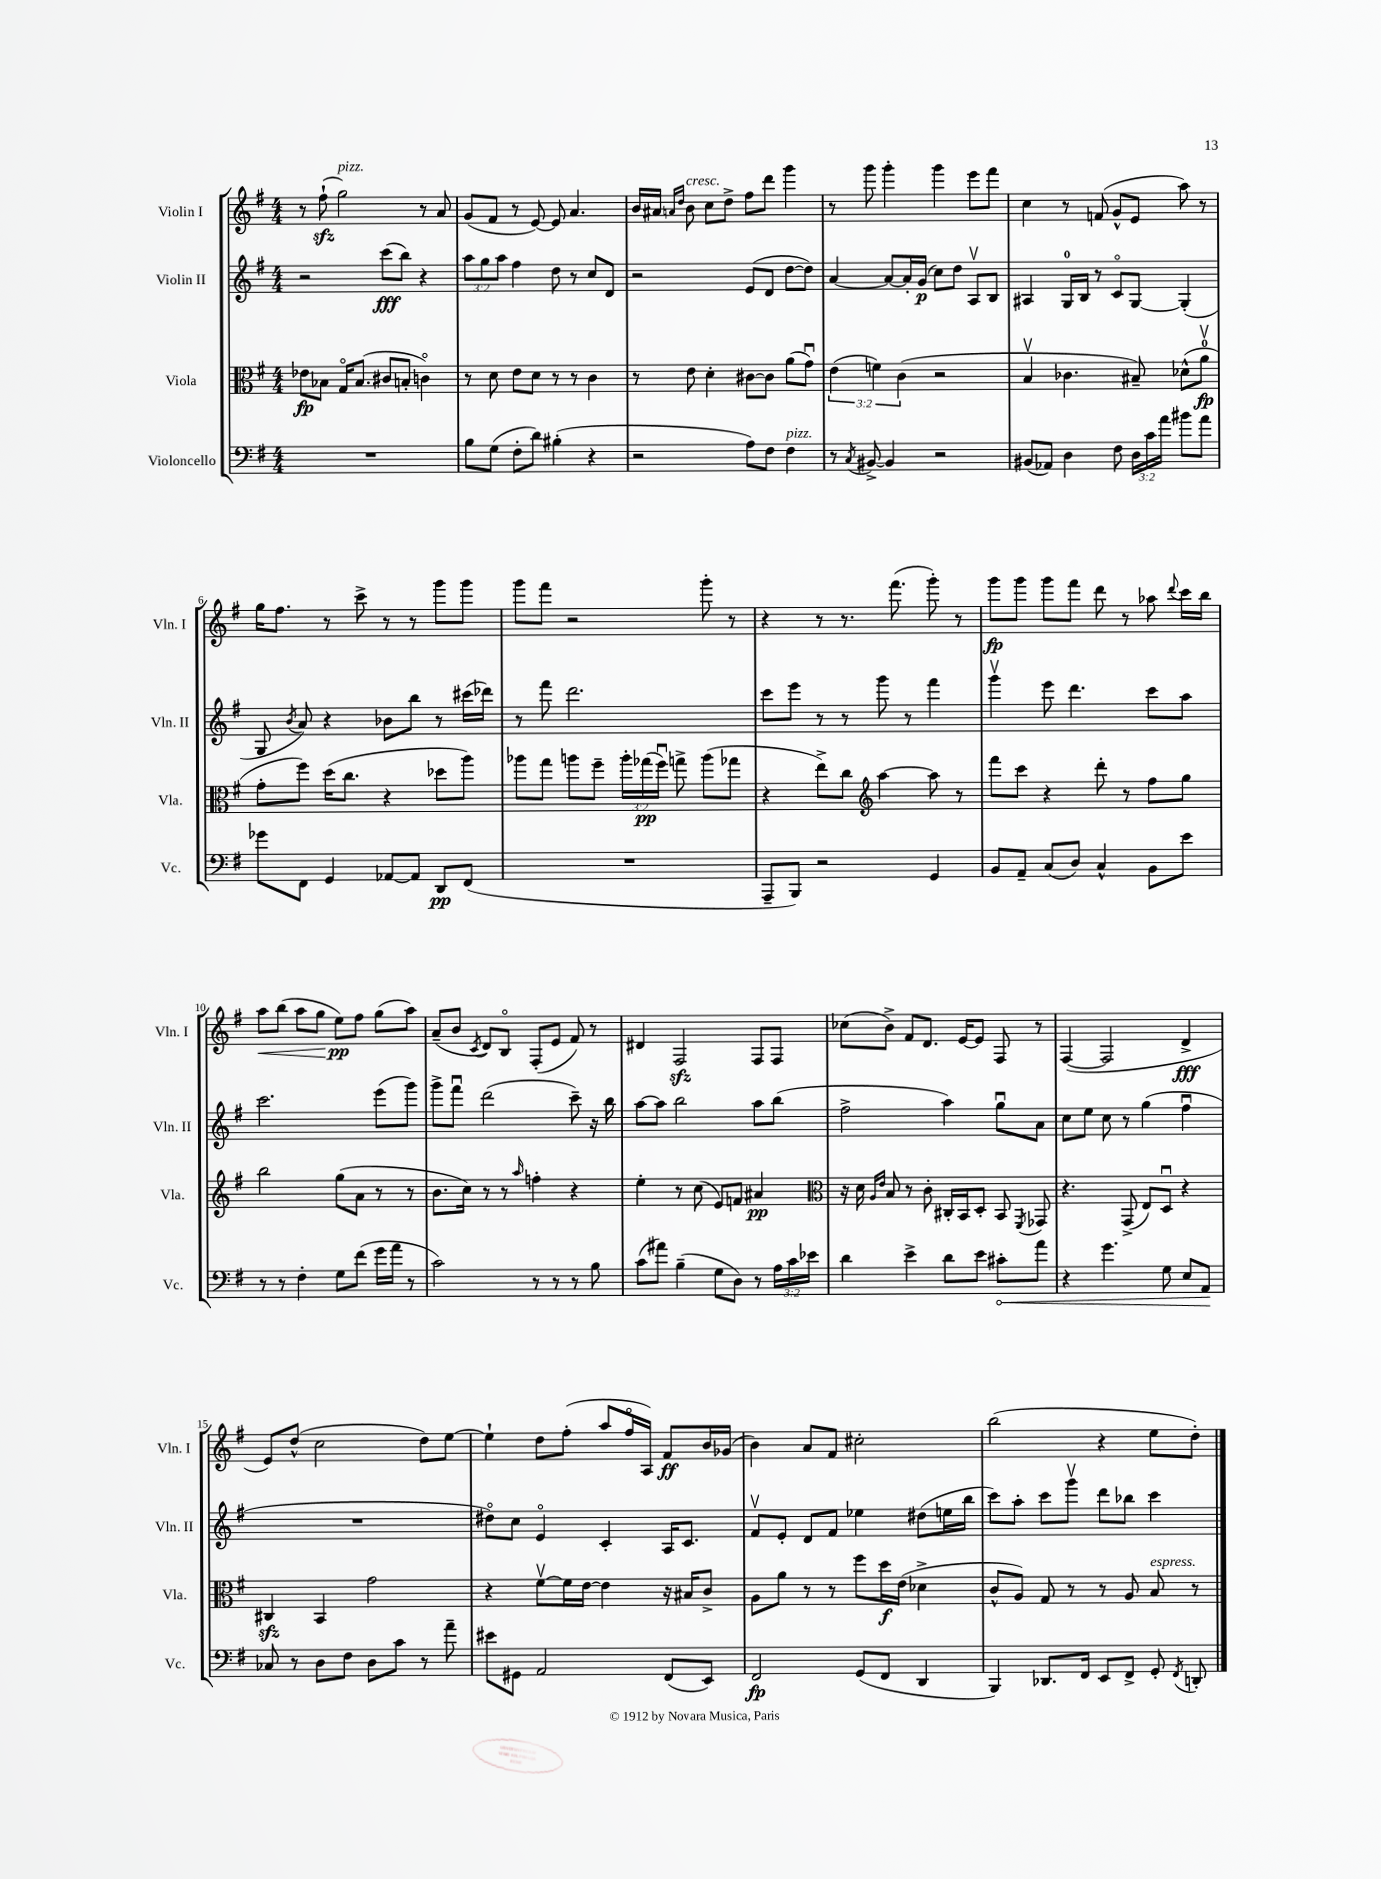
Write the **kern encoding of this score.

**kern	**kern	**kern	**kern
*staff4	*staff3	*staff2	*staff1
*clefF4	*clefC3	*clefG2	*clefG2
*k[f#]	*k[f#]	*k[f#]	*k[f#]
*M4/4	*M4/4	*M4/4	*M4/4
1r	8e-	2r	8r
.	8B-	.	(8ff#`
.	16Go	.	2gg)
.	(8.B-	.	.
.	8c#	(8ccc	.
.	8B'	8bb)	.
.	4co)	4r	8r
.	.	.	8a
=	=	=	=
8B	8r	12aa	(8g
.	.	12gg	.
(8G	8d	.	8f#
.	.	12aa	.
8F#'	8e	4ff#	8r
8d)	8d	.	[8e)
(4B#'	8r	8dd	8e]
.	8r	8r	4.a
4r	4c	8cc	.
.	.	8d	.
=	=	=	=
2r	8r	2r	16b
.	.	.	16a#
.	.	.	16qqa
.	.	.	16qqdd
.	8e	.	8b
.	4d'	.	8cc
.	.	.	8dd^
8A)	[8c#	(8e	8ff#
8F#	8c#]	8d	8ddd
4F#	(8a	[8dd	4ggg
.	8gu)	8dd])	.
=	=	=	=
8r	(6e	[4a	8r
8qC	.	.	.
[8BB#^	.	.	8ggg
.	6f)	.	.
4BB#]	.	8a_	4ggg'
.	(6c	.	.
.	.	16a']	.
.	.	(16g	.
2r	2r	8cc)	4ggg
.	.	8dd	.
.	.	8Av	8eee
.	.	8B	8fff#
=	=	=	=
(8BB#	4Bv	4A#	4cc
8AA-)	.	.	.
4D	4.c-	16G	8r
.	.	16B	.
.	.	8r	(8f
8F#	.	8co	8g^^
24D	8B#~)	[8G	8e
24c	.	.	.
24a	.	.	.
8b#	(8d-^^	(4G']	8aa)
8a	8av	.	8r
=	=	=	=
8g-	8g'	8G	16gg
.	.	.	8.ff#
.	.	8qb	.
8FF#	8ff#)	8a)	.
4GG	(16dd	4r	8r
.	8.cc	.	.
.	.	.	8ccc^
[8AA-	4r	8b-	8r
8AA-]	.	8bb	8r
8DD	8dd-	8r	8ggg
(8FF#	8aa)	(16ccc#	8ggg
.	.	16ddd-)	.
=	=	=	=
1r	8aa-	8r	8ggg
.	8gg	8fff#	8fff#
.	8aa	2.ddd	2r
.	8ff#~	.	.
.	24aa'	.	.
.	(24gg-	.	.
.	24ff#u)	.	.
.	8gg^	.	.
.	(8aa	.	8ggg'
.	8gg-	.	8r
=	=	=	=
8AAA~	4r	8ccc	4r
8BBB)	.	8eee	.
2r	8ee^)	8r	8r
.	8cc	8r	8.r
*	*clefG2	*	*
.	[4aa	8ggg	.
.	.	.	(8.fff#
.	.	8r	.
4GG	8aa]	4fff#	8ggg')
.	8r	.	8r
=	=	=	=
8BB	8fff#	4gggv	8ggg
8AA~	8ccc	.	8ggg
(8C	4r	8eee	8ggg
8D)	.	4.ddd	8fff#
4C^^	8ddd'	.	8ddd
.	8r	.	8r
8BB	8ff#	8ccc	8aa-
.	.	.	8qqddd
8e	8gg	8aa	16ccc
.	.	.	16bb
=	=	=	=
8r	2bb	2.ccc	8aa
8r	.	.	(8bb
4F#'	.	.	8aa
.	.	.	8gg
8G	(8gg	.	8ee)
(8f#	8a	.	8ff#
16g	8r	(8eee	(8gg
16a	.	.	.
8r	8r	8ggg)	8aa)
=	=	=	=
2c)	8.b	8ggg^	(8a~
.	.	8fff#u	8b
.	16cc)	.	.
.	.	.	8qc
.	8r	(2ddd	8d)
.	8r	.	8Bo
.	16qqaa	.	.
8r	4ff'	.	(8F#'
8r	.	.	8e
8r	4r	8ccc~)	8f#)
8B	.	16r	8r
.	.	16bb	.
=	=	=	=
(8c	4ee'	[8aa	4d#
8a#)	.	8aa]	.
(4B~	8r	2bb	2F#
.	(8cc	.	.
8G	8e)	.	.
8D)	8f	.	.
8r	4a#	8aa	8F#
24A	.	(8bb	8F#
24c	.	.	.
24e-	.	.	.
=	=	=	=
*	*clefC3	*	*
4d	16r	2ff#^	(8cc-
.	16d	.	.
.	16qqA	.	.
.	16qqe	.	.
.	8B	.	8b^)
4e^	8r	.	8f#
.	8c'	.	8.d
8d	16C#'	4aa)	.
.	16BB	.	[16e
8e	8D'	.	8e]
8c#'	8BB	8ggu	8F#
.	8qFF#	.	.
8a	8GG-	8a	8r
=	=	=	=
4r	4.r	8cc	([4F#
.	.	8ee	.
4.g	.	8cc	2F#]
.	(8GG^	8r	.
.	8E)	(4gg	.
8G	8Du	.	.
8E	4r	4ff#u	4d^
8AA	.	.	.
=	=	=	=
8C-	4C#	1r	8e)
8r	.	.	(8dd^^
8D	4BB	.	2cc
8F#	.	.	.
8D	2g	.	.
8c	.	.	.
8r	.	.	8dd)
8a~	.	.	[8ee
=	=	=	=
8e#	4r	8dd#o)	4ee`]
8GG#	.	8cc	.
2AA	[8f#v	4eo	8dd
.	16f#]	.	(8ff#'
.	[16e	.	.
.	4e]	4c'	8aa
.	.	.	16ff#o
.	.	.	16A)
(8FF#	16r	16A	8f#
.	16B#	8.c	.
8EE)	8c^	.	16b
.	.	.	(16g-
=	=	=	=
2FF#	8A	8f#v	4b)
.	8a	8e'	.
.	8r	8d	8a
.	8r	8f#	8f#
(8GG	8ff#	4ee-	2cc#'
8FF#	16dd	.	.
.	(16e	.	.
4DD	4d-^	(8dd#	.
.	.	16ee	.
.	.	16bb	.
=	=	=	=
4BBB)	8c^^	8ccc)	(2bb
.	8A)	8aa'	.
8.DD-	8G	8ccc	.
.	8r	8gggv	.
16FF#	.	.	.
8EE	8r	8ddd	4r
8FF#^	8A	8bb-	.
8GG'	8B	4ccc	8ee
8qFF#	.	.	.
8DD'	8r	.	8dd')
==	==	==	==
*-	*-	*-	*-
